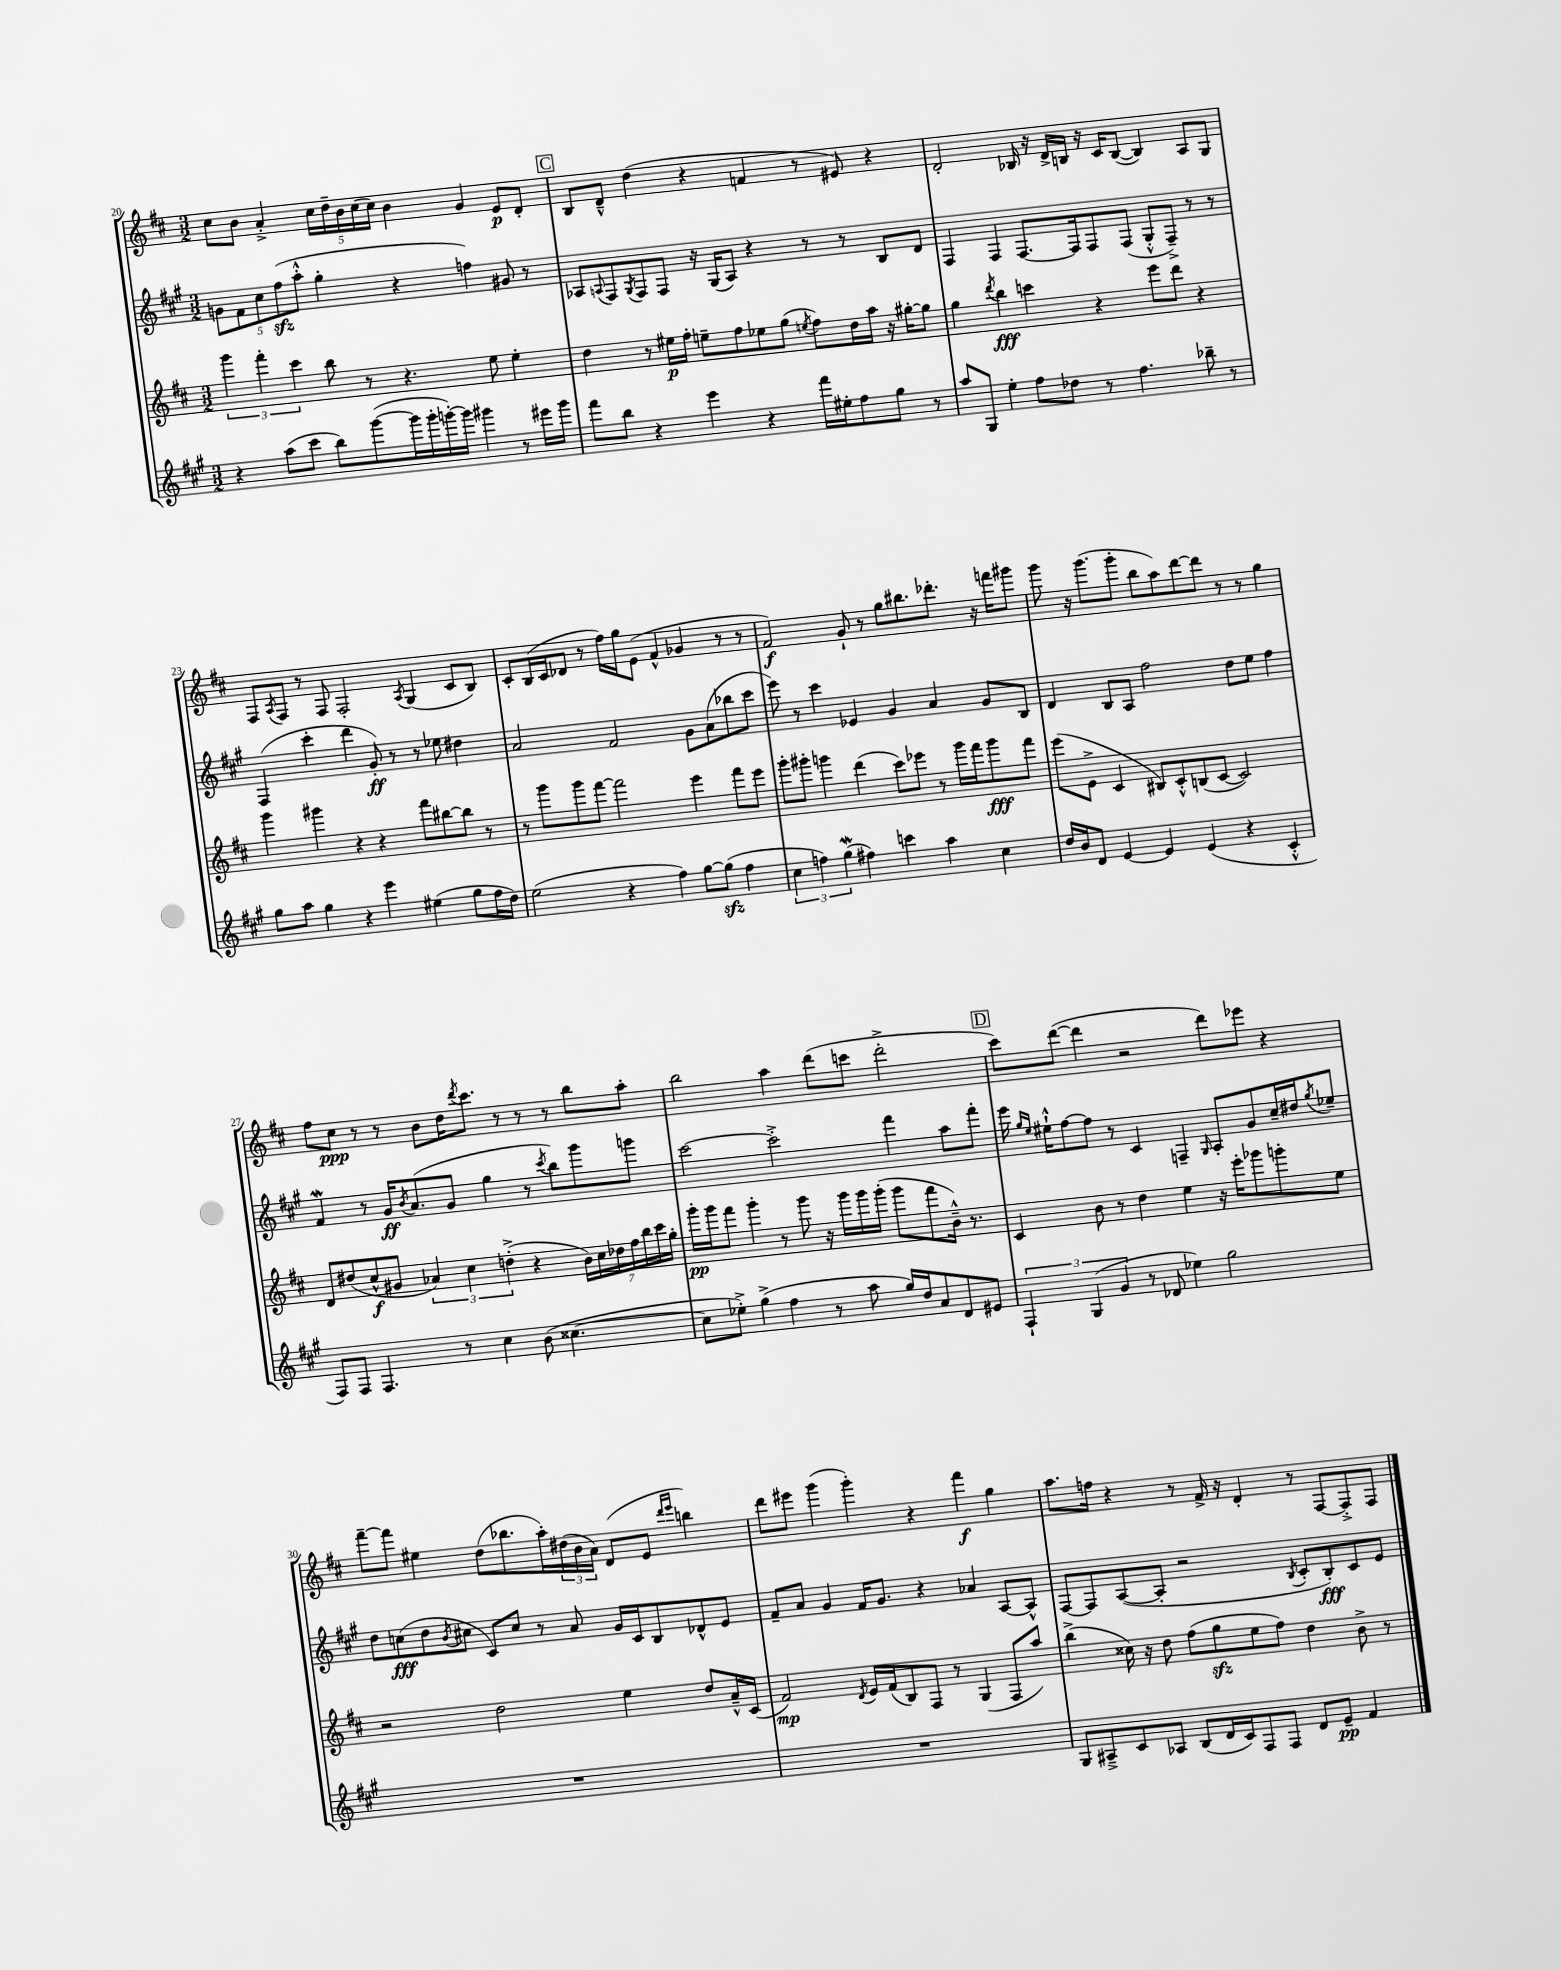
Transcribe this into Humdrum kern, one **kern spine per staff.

**kern	**dynam	**kern	**dynam	**kern	**dynam	**kern	**dynam
*part4	*part4	*part3	*part3	*part2	*part2	*part1	*part1
*staff4	*staff4	*staff3	*staff3	*staff2	*staff2	*staff1	*staff1
*clefG2	*	*clefG2	*	*clefG2	*	*clefG2	*
*k[f#c#g#]	*	*k[f#c#]	*	*k[f#c#g#]	*	*k[f#c#]	*
*M3/2	*	*M3/2	*	*M3/2	*	*M3/2	*
=20	=20	=20	=20	=20	=20	=20	=20
4r	.	6ggg\	.	10gn\L	.	8cc#\L	.
.	.	.	.	10f#\	.	.	.
.	.	.	.	.	.	8b\J	.
.	.	6fff#'\	.	.	.	.	.
.	.	.	.	10cc#\	.	.	.
(8aa\L	.	.	.	.	.	4a'^/	.
.	.	.	.	(10ff#zz\	.	.	.
.	.	6ccc#\	.	.	.	.	.
8ccc#\J	.	.	.	.	.	.	.
.	.	.	.	10aa'^^\J	.	.	.
8bb\L)	.	8bb\	.	4gg#'\	.	20cc#\LL	.
.	.	.	.	.	.	20dd~\	.
.	.	.	.	.	.	20b\	.
([8ggg#\	.	8r	.	.	.	.	.
.	.	.	.	.	.	(20cc#\	.
.	.	.	.	.	.	20cc#\JJ)	.
16ggg#\L]	.	4.r	.	4r	.	4b\	.
16ggg#'\	.	.	.	.	.	.	.
[16gggn'\)	.	.	.	.	.	.	.
16ggg\JJ]	.	.	.	.	.	.	.
4ggg#X\	.	.	.	4ffn\)	.	4g/	.
.	.	8ee\	.	.	.	.	.
8r	.	4ee'\	.	8g#X/	.	8e/L	p
16eee#X\LL	.	.	.	8r	.	8d'/J	.
16ggg#\JJ	.	.	.	.	.	.	.
!!LO:REH:place=s1:t=C
=21	=21	=21	=21	=21	=21	=21	=21
8fff#\L	.	4dd\	.	8A-X/L	.	8B/L	.
.	.	.	.	8qqAn/	.	.	.
8bb\J	.	.	.	8F#/	.	8d~^^/J	.
.	.	.	.	8qG#/	.	.	.
4r	.	8r	.	8F#/	.	(4dd\	.
.	.	16ee#X\LL	p	8F#/J	.	.	.
.	.	16ff#'\JJ	.	.	.	.	.
4eee\	.	8een~\L	.	16r	.	4r	.
.	.	.	.	(16G#/KL	.	.	.
.	.	8ff#\	.	8A/J)	.	.	.
4r	.	8ee-X\	.	4r	.	4fn/	.
.	.	(8gg\J	.	.	.	.	.
.	.	8qeen/	.	.	.	.	.
16fff#\LL	.	8ff#\L)	.	8r	.	8r	.
16ee#X'\J	.	.	.	.	.	.	.
8ff#\	.	16dd\L	.	8r	.	8e#X/)	.
.	.	16aa\JJ	.	.	.	.	.
8gg#\J	.	16r	.	8B/L	.	4r	.
.	.	[16gg#X'\KL	.	.	.	.	.
8r	.	8gg#\J]	.	8d/J	.	.	.
=22	=22	=22	=22	=22	=22	=22	=22
8aa/L	.	4gg\	.	4F#/	.	2d'/	.
8G#/J	.	.	.	.	.	.	.
.	.	8qddd/	.	.	.	.	.
4ee'\	.	4bb\	fff	4F#/	.	.	.
8ff#\L	.	4cccn\	.	[8.F#/L	.	16B-X/	.
.	.	.	.	.	.	16r	.
8dd-X\J	.	.	.	.	.	16d^/LL	.
.	.	.	.	16F#/k]	.	16Bn/JJ	.
8r	.	4r	.	8F#/	.	16r	.
.	.	.	.	.	.	16c#/KL	.
4.ff#\	.	.	.	(8F#/J	.	([8B/J	.
.	.	8eee\L	.	8G#'^^/L	.	4B/])	.
.	.	8ddd\J	.	8F#~^/J)	.	.	.
8bb-X~\	.	4r	.	8r	.	8A/L	.
8r	.	.	.	8r	.	8G/J	.
!!LO:LB:g=z
=23	=23	=23	=23	=23	=23	=23	=23
8gg#\L	.	4ggg\	.	(4F#/	.	8F#/L	.
.	.	.	.	.	.	8qA/	.
8aa\J	.	.	.	.	.	8F#/J	.
4gg#\	.	4ggg#X\	.	4ccc#'\	.	8r	.
.	.	.	.	.	.	8F#/	.
4r	.	4r	.	4ddd\	.	2F#'/	.
4eee\	.	4r	.	8g#'/)	ff	.	.
.	.	.	.	8r	.	.	.
.	.	.	.	.	.	8qA/	.
(4ee#X\	.	8fff#\L	.	8r	.	(4G/	.
.	.	[8bb#X\	.	8ee-X\	.	.	.
8gg#\L	.	8bb#\J]	.	4dd#X\	.	8c#/L	.
16ff#\L	.	8r	.	.	.	8B/J)	.
16dd\JJ)	.	.	.	.	.	.	.
=24	=24	=24	=24	=24	=24	=24	=24
(2ee\	.	8r	.	2a/	.	8c#'/L	.
.	.	8ggg\L	.	.	.	(16B/L	.
.	.	.	.	.	.	16c#/J	.
.	.	8ggg\	.	.	.	8d-X/J	.
.	.	[8fff#\J	.	.	.	8r	.
4r	.	2fff#\]	.	2f#/	.	16ff#\LL)	.
.	.	.	.	.	.	16gg\J	.
.	.	.	.	.	.	(8e\J	.
4ff#\)	.	.	.	.	.	4f#^^/	.
[8gg#\L	.	4eee\	.	8g#\L	.	4g-X/	.
(8gg#zz\J]	.	.	.	(8a\	.	.	.
4ff#\	.	8fff#\L	.	8bb-X\	.	8r	.
.	.	8eee\J	.	8ccc#\J	.	8r	.
=25	=25	=25	=25	=25	=25	=25	=25
6cc#\	.	8ggg'\L	.	8eee\)	.	2f#/)	f
.	.	8ggg#X'\J	.	8r	.	.	.
6ffn\)	.	.	.	.	.	.	.
.	.	4gggn\	.	4ccc#\	.	.	.
(6gg#W\	.	.	.	.	.	.	.
4ff#X\)	.	(4ddd\	.	4e-X/	.	8g`/	.
.	.	.	.	.	.	8r	.
4cccn\	.	8ccc#\L)	.	4g#/	.	8gg\L	.
.	.	8eee-X\J	.	.	.	8.bb#X\	.
4aa\	.	8r	.	4a/	.	.	.
.	.	.	.	.	.	8.ddd-X'\J	.
.	.	16ggg\LL	.	.	.	.	.
.	.	16fff#\J	.	.	.	.	.
4cc#\	.	8ggg\	fff	8g#/L	.	16r	.
.	.	.	.	.	.	16fffn\KL	.
.	.	8fff#\J	.	8B/J	.	8ggg#X\J	.
=26	=26	=26	=26	=26	=26	=26	=26
16dd/LL	.	(8eee\L	.	4d/	.	8ggg\	.
16b/J	.	.	.	.	.	.	.
8d/J	.	8e^\J	.	.	.	16r	.
.	.	.	.	.	.	(8.ggg\L	.
[4e/	.	4c#/	.	8B/L	.	.	.
.	.	.	.	8A/J	.	8ggg'\J	.
4e/]	.	8B#X/L)	.	2ff#\	.	8bb\L	.
.	.	8c#'^^/	.	.	.	8aa\)	.
(4e/	.	(8Bn/	.	.	.	[8ddd\	.
.	.	[8c#/J	.	.	.	8ddd\J]	.
4r	.	2c#/])	.	8dd\L	.	8r	.
.	.	.	.	8ee\J	.	8r	.
4c#'^^/	.	.	.	4ff#\	.	4gg\	.
!!LO:LB:g=z
=27	=27	=27	=27	=27	=27	=27	=27
8F#/L)	.	8d/L	.	4f#W/	.	8ff#\L	.
8F#/J	.	(8dd#X/	.	.	.	8cc#\J	ppp
4.F#/	.	8cc#^^/	f	8r	.	8r	.
.	.	8g#X/J	.	16g#/KL	ff	8r	.
.	.	.	.	8qb/	.	.	.
.	.	.	.	(8.a/	.	.	.
.	.	6a-X/)	.	.	.	8b\L	.
8r	.	.	.	8g#/J	.	16dd\K	.
.	.	6cc#\	.	.	.	.	.
.	.	.	.	.	.	8qddd/	.
.	.	.	.	.	.	8.ccc#\J	.
4cc#\	.	.	.	4gg#\	.	.	.
.	.	(6ddn'^\	.	.	.	.	.
.	.	.	.	.	.	8r	.
(8b\	.	4r	.	8r	.	8r	.
.	.	.	.	8qccc#/	.	.	.
[4.cc##X\	.	.	.	8bb\L)	.	8r	.
.	.	28b\LL)	.	8ggg#\	.	8bb\L	.
.	.	28cc#\	.	.	.	.	.
.	.	28dd-X\	.	.	.	.	.
.	.	28ff#\	.	.	.	.	.
.	.	.	.	8gggn\J	.	8aa'\J	.
.	.	28bb\	.	.	.	.	.
.	.	28ccc#\	.	.	.	.	.
.	.	28gg'\JJ	.	.	.	.	.
=28	=28	=28	=28	=28	=28	=28	=28
8cc##\L]	.	16ggg'\LL	pp	[2ccc#\	.	2bb\	.
.	.	16ggg\J	.	.	.	.	.
8ee-X'^\J)	.	8fff#\J	.	.	.	.	.
(4gg#^\	.	4ggg'\	.	.	.	.	.
4ff#\	.	8r	.	2ccc#'^\]	.	4aa\	.
.	.	8ggg\	.	.	.	.	.
8r	.	16r	.	.	.	(8ddd\L	.
.	.	16ggg\LL	.	.	.	.	.
8aa\	.	16ggg\	.	.	.	8cccn\J	.
.	.	(16ggg'\JJ	.	.	.	.	.
16gg#/LL)	.	8ggg\L	.	4fff#\	.	2ddd'^\	.
16dd/J	.	.	.	.	.	.	.
8a/	.	8fff#\	.	.	.	.	.
8d/	.	16b~^^\Jk)	.	8aa\L	.	.	.
.	.	8.r	.	.	.	.	.
8e#X/J	.	.	.	8fff#'\J	.	.	.
!!LO:REH:place=s1:t=D
=29	=29	=29	=29	=29	=29	=29	=29
6F#`/	.	4c#/	.	16eee\	.	8ccc#\L)	.
.	.	.	.	16qqgg#/LL	.	.	.
.	.	.	.	16qqee/JJ	.	.	.
.	.	.	.	16ee#X`^^\KL	.	.	.
.	.	.	.	[8ff#\	.	([8ddd\J	.
(6G#/	.	.	.	.	.	.	.
.	.	8b\	.	8ff#\J]	.	4ddd\]	.
6g#/	.	.	.	.	.	.	.
.	.	8r	.	8r	.	.	.
8r	.	4dd\	.	4c#/	.	2r	.
8d-X/	.	.	.	.	.	.	.
4ee-X\)	.	4ee\	.	4Fn~/	.	.	.
.	.	.	.	16qqG#/	.	.	.
2gg#\	.	16r	.	8A'/L	.	8ddd\L)	.
.	.	16eee'\KL	.	.	.	.	.
.	.	8ggg-X\	.	8g#/	.	8eee-X\J	.
.	.	8gggn'\	.	16cc#~/L	.	4r	.
.	.	.	.	16dd#X/J	.	.	.
.	.	.	.	8qgg#/	.	.	.
.	.	8ee\J	.	8ee-X~/J	.	.	.
!!LO:LB:g=z
=30	=30	=30	=30	=30	=30	=30	=30
1.r	.	2r	.	8dd\L	.	[8fff#~\L	.
.	.	.	.	(8ccn\	fff	8fff#\J]	.
.	.	.	.	8dd\	.	4ee#X\	.
.	.	.	.	8qb/	.	.	.
.	.	.	.	8cc#X\J	.	.	.
.	.	2dd\	.	8c#/L)	.	(8dd\L	.
.	.	.	.	8cc#/J	.	8.bb-X\	.
.	.	.	.	8r	.	.	.
.	.	.	.	.	.	16aa'\L)	.
.	.	.	.	8a/	.	(24dd#X\	.
.	.	.	.	.	.	24b\	.
.	.	.	.	.	.	24a\JJ)	.
.	.	4ee\	.	16g#/LL	.	(8d/L	.
.	.	.	.	16c#/J	.	.	.
.	.	.	.	8B/	.	8e/J	.
.	.	.	.	.	.	16qqddd/LL	.
.	.	.	.	.	.	16qqeee/JJ	.
.	.	8dd/L	.	8d-X^^/	.	4bbn\)	.
.	.	16a~^^/L	.	8e/J	.	.	.
.	.	(16c#/JJ	.	.	.	.	.
=31	=31	=31	=31	=31	=31	=31	=31
1.r	.	2f#/)	mp	8f#~/L	.	8ddd\L	.
.	.	.	.	8a/J	.	8eee#X\J	.
.	.	.	.	4g#/	.	(4ggg\	.
.	.	8qd/	.	.	.	.	.
.	.	16e/LL	.	16f#/KL	.	4ggg'\)	.
.	.	(16f#/J	.	8.g#/J	.	.	.
.	.	8B/)	.	.	.	.	.
.	.	8F#/J	.	4r	.	4r	.
.	.	8r	.	.	.	.	.
.	.	(4G/	.	4a-X/	.	4fff#\	f
.	.	8F#/L	.	[8A/L	.	4gg\	.
.	.	8aa/J)	.	8A^^/J]	.	.	.
=32	=32	=32	=32	=32	=32	=32	=32
8G#/L	.	(4bb^\	.	[8F#/L	.	8.aa\L	.
8A#X~^/	.	.	.	8F#/]	.	.	.
.	.	.	.	.	.	16ffn\Jk	.
8c#/	.	16cc##X\)	.	([8A/	.	4r	.
.	.	16r	.	.	.	.	.
8A-X/J	.	8dd\	.	8A'/J]	.	.	.
(8B/L	.	(8ff#\L	.	2r	.	8r	.
16d/L	.	8ggzz\	.	.	.	16f#^/	.
16c#/J)	.	.	.	.	.	16r	.
8F#/	.	8ee\	.	.	.	4d'/	.
8F#/J	.	8ff#\J)	.	.	.	.	.
.	.	.	.	8qB/	.	.	.
8d/L	.	4dd\	.	8c#'/L	.	8r	.
8e~/J	pp	.	.	8B'/)	fff	[8F#/L	.
4f#/	.	8b^\	.	8c#/	.	8F#'^/]	.
.	.	8r	.	8e/J	.	8F#/J	.
==	==	==	==	==	==	==	==
*-	*-	*-	*-	*-	*-	*-	*-
